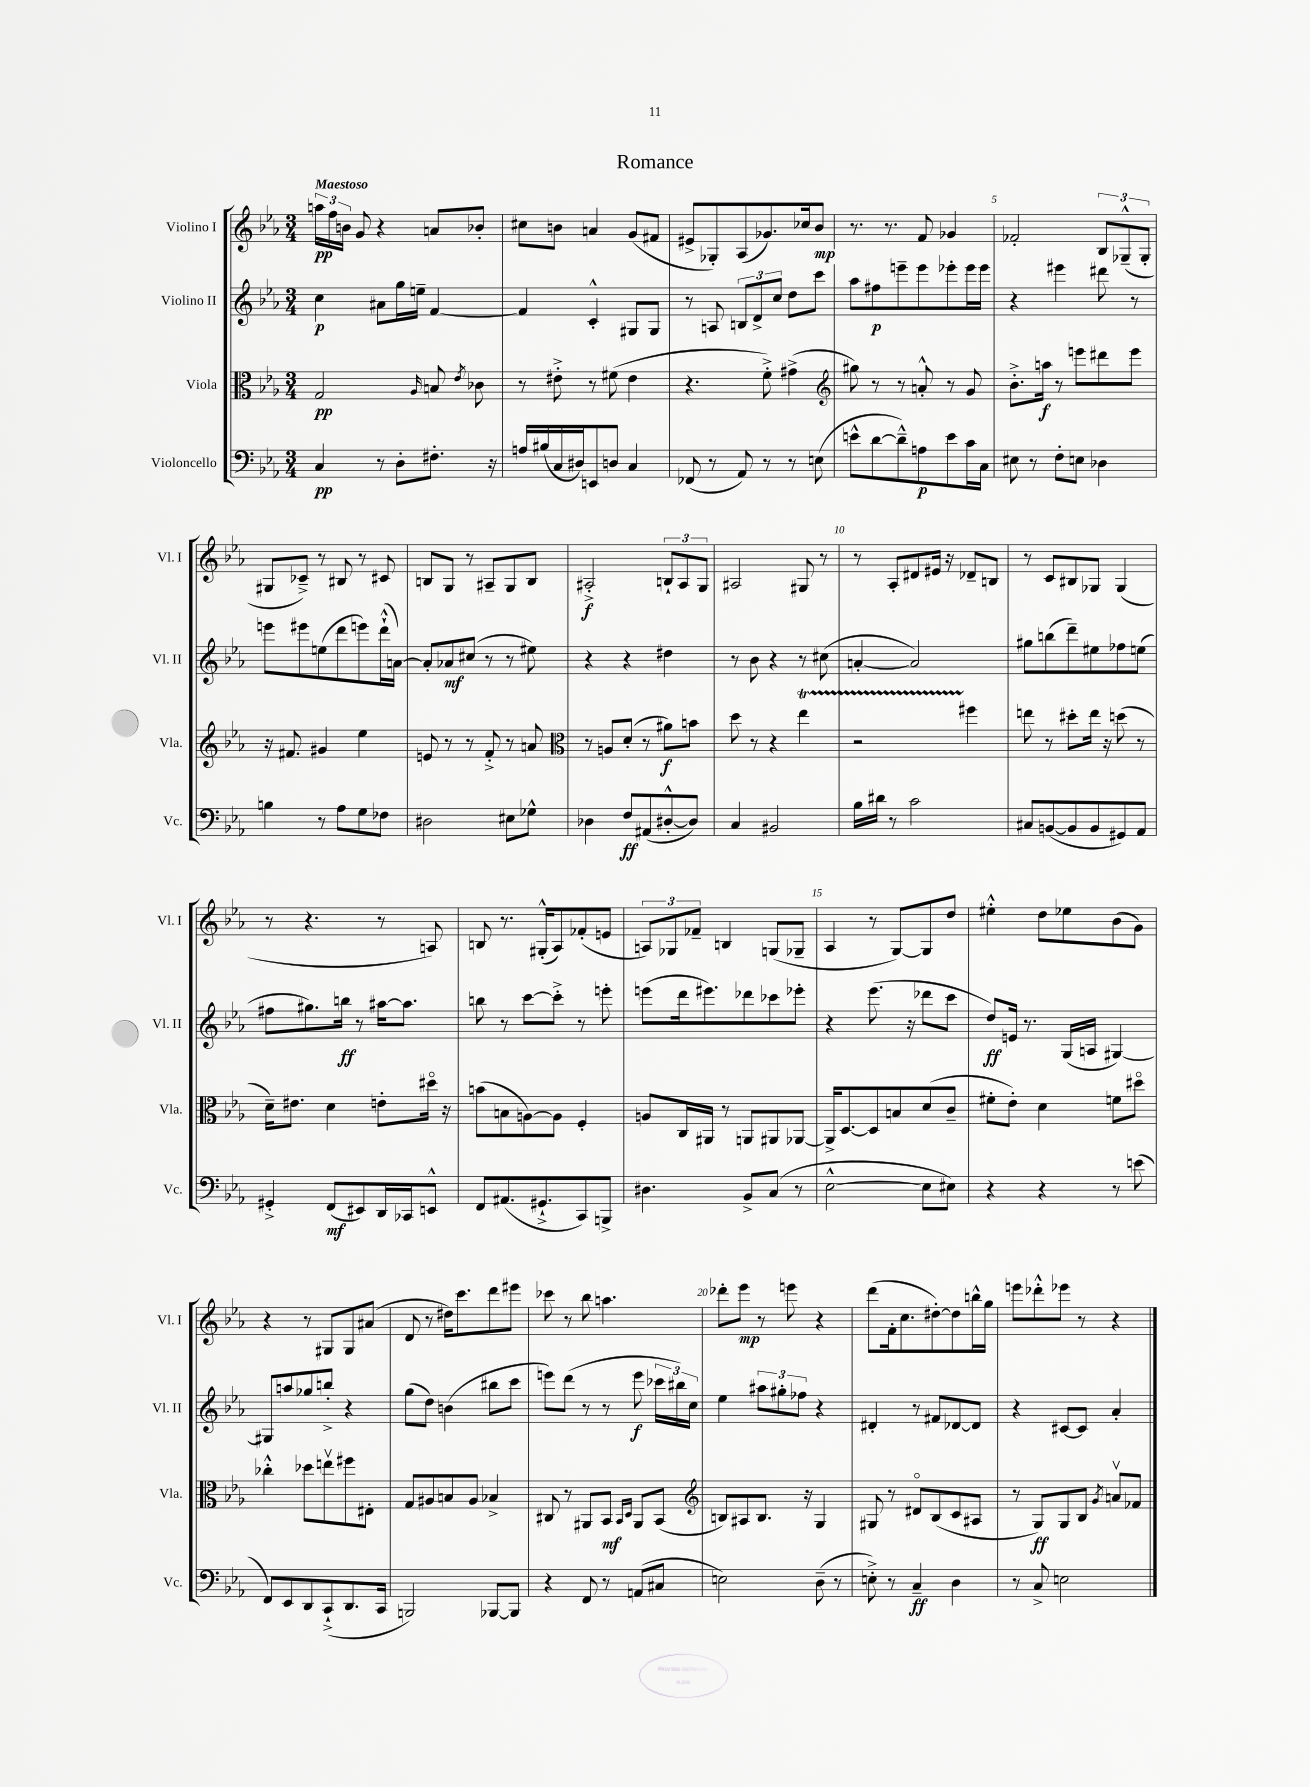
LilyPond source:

\header { title = "Romance" }
<<
\new StaffGroup <<
\new Staff = "s0" \with { instrumentName = "Violino I" shortInstrumentName = "Vl. I" } {
    \clef treble \key ees \major \numericTimeSignature \time 3/4 \tempo "Maestoso"
    \autoBeamOff \tuplet 3/2 { a''16[\pp f''16 b'16] } g'8 r4 a'8[ bes'8]-. |
    cis''8[ b'8] a'4 g'8[( fis'8] |
    eis'8[-> ges8-.) aes8( ges'8.) ces''16 bes'8]\mp |
    r8. r8. f'8 ges'4 |
    fes'2-. \tuplet 3/2 { bes8[ ges8---^( ges8]-. } |
    gis8[ ces'8]--->) r8 bis8 r8 cis'8 |
    b8[ g8] r8 ais8[-- g8 b8] |
    ais2-.->\f \tuplet 3/2 { b8[-! ais8 g8] } |
    ais2 gis8 r8 |
    r8 aes8[-. dis'8 eis'16] r16 des'8[-- b8] |
    r8 c'8[ bis8 ges8] ges4( |
    r8 r4. r8 a8) |
    b8 r8. gis16[-.-^( aes8) fes'8-.( e'8] |
    \tuplet 3/2 { a8[) ges8 fes'8]-- } b4 g8[( ges8]-- |
    aes4 r8 g8[~) g8 d''8] |
    eis''4-.-^ d''8[ ees''8 bes'8( g'8]) |
    r4 r8 gis8[ gis8 ais'8]( |
    d'8 r8 dis''16[) c'''8. d'''8 eis'''8] |
    ces'''8 r8 bes''8 a''4. |
    des'''8[-. ees'''8]\mp r8 e'''8 r4 |
    d'''8[( f'16-. c''8. dis''8~-.) dis''8 b''16-^ g''16] |
    e'''8[ des'''8-.-^ ees'''8] r8 r4 \bar "|." |
}
\new Staff = "s1" \with { instrumentName = "Violino II" shortInstrumentName = "Vl. II" } {
    \clef treble \key ees \major \numericTimeSignature \time 3/4
    \autoBeamOff c''4\p ais'8[ g''16 e''16]-- f'4~ |
    f'4 c'4-.-^ gis8[ gis8] |
    r8 a8 \tuplet 3/2 { b8[ d'8-> c''8] } d''8[ c'''8] |
    aes''8[ fis''8\p e'''8-- e'''8 ees'''8-. ees'''16 ees'''16] |
    r4 eis'''4 dis'''8 r8 |
    e'''8[ eis'''8 e''8( d'''8 e'''8) d'''16-!-^( a'16]~) |
    a'8[-. aes'8\mf cis''8]( r8 r8 eis''8) |
    r4 r4 dis''4 |
    r8 bes'8 r4 r8 cis''8( |
    a'4~-. a'2) |
    gis''8[ b''8( d'''8--) eis''8 fes''8 e''8]( |
    fis''8[ gis''8.) b''16]\ff r8 ais''16[~ ais''8.] |
    b''8 r8 c'''8[~ c'''8]-.-> r8 e'''8-. |
    e'''8[( d'''16 eis'''8.) des'''8 ces'''8 ees'''8]-. |
    r4 ees'''8.( r16 des'''8[ c'''8] |
    d''8[\ff) e'16] r8. g16[( a16] gis4~) |
    gis8[ a''8 ges''8 b''8]-.-> r4 |
    g''8[( d''8]) b'4( bis''8[ c'''8] |
    e'''8[) d'''8]( r8 r8 e'''8\f \tuplet 3/2 { ces'''16[ bis''16) c''16] } |
    ees''4 \tuplet 3/2 { ais''8[ gis''8-. fes''8] } r4 |
    dis'4-. r8 fis'8[ des'8~ des'8] |
    r4 cis'8[~ cis'8] aes'4-. \bar "|." |
}
\new Staff = "s2" \with { instrumentName = "Viola" shortInstrumentName = "Vla." } {
    \clef alto \key ees \major \numericTimeSignature \time 3/4
    \autoBeamOff g2\pp \grace { aes16 } b8 \acciaccatura { ees'8 } ces'8 |
    r8 eis'8-.-> r8 fis'8( eis'4 |
    r4. f'8-.->) gis'4->( |
    \clef treble gis''8) r8 r8 a'8-.-^ r8 g'8 |
    bes'8.[-.-> a''16]\f r8 e'''8[ dis'''8 e'''8] |
    r16 fis'8. gis'4 ees''4 |
    e'8 r8 r8 f'8-.-> r8 a'8 |
    \clef alto r8 a8[ d'8]-.( r8 ais'8[\f) b'8] |
    d''8 r8 r4 ees''4\startTrillSpan |
    r2 fis''4\stopTrillSpan |
    e''8 r8 dis''8[-. e''16] r16 d''8( r8 |
    d'16[--) eis'8.] d'4 e'8[-. dis''16]\flageolet r16 |
    b'8[( b8 a8~) a8] f4-. |
    a8[ c16 ais,16] r8 a,8[ ais,8 aes,8]~ |
    aes,16[-> d8.~ d8 b8 d'8( c'8]-- |
    fis'8[-. ees'8]-.) d'4 f'8[ dis''8]\flageolet |
    ces''4-.-^ des''8[ e''8\upbow fis''8 eis8]-. |
    g8[ ais8 b8 ais8] bes4-> |
    cis8 r8 ais,8[ bes,8]\mf \grace { bes,16[ d16] } ais,8[ bes,8]( |
    \clef treble b8[) ais8 b8.] r16 g4 |
    gis8 r8 dis'8[\flageolet bes8( c'8 ais8] |
    r8 g8[\ff) g8 bes8] \acciaccatura { g'8 } a'8[\upbow fes'8] \bar "|." |
}
\new Staff = "s3" \with { instrumentName = "Violoncello" shortInstrumentName = "Vc." } {
    \clef bass \key ees \major \numericTimeSignature \time 3/4
    \autoBeamOff c4\pp r8 d8[-. fis8.]-. r16 |
    a16[ bis16( c16 dis16) e,8 d8] c4 |
    fes,8( r8 aes,8) r8 r8 e8( |
    e'8[-^ d'8~ d'8---^) a8\p e'8 c'16 c16] |
    eis8 r8 f8[-. e8] des4 |
    b4 r8 aes8[ g8 fes8] |
    dis2 eis8[ ges8]-^ |
    des4 f8[\ff ais,8( dis8~-.-^ dis8]) |
    c4 bis,2 |
    bes16[ dis'16] r8 c'2 |
    cis8[ b,8~( b,8 b,8 gis,8) aes,8] |
    gis,4-.-> f,8[\mf( eis,8) d,16 ces,16 e,8]-^ |
    f,8[ ais,8.( gis,8.-!-> c,8) b,,8]-> |
    dis4. bes,8[-> c8]( r8 |
    ees2~-^ ees8[ eis8]) |
    r4 r4 r8 e'8( |
    f,8[) ees,8 d,8 c,8-!->( d,8. c,16] |
    b,,2) bes,,8[~ bes,,8] |
    r4 f,8 r8 a,8[( cis8] |
    e2) d8--( r8 |
    e8-.->) r8 c4--\ff d4 |
    r8 c8-> e2 \bar "|." |
}
>>
>>
\layout { \context { \Score \override BarNumber.break-visibility = ##(#f #t #t) barNumberVisibility = #(every-nth-bar-number-visible 5) } }
